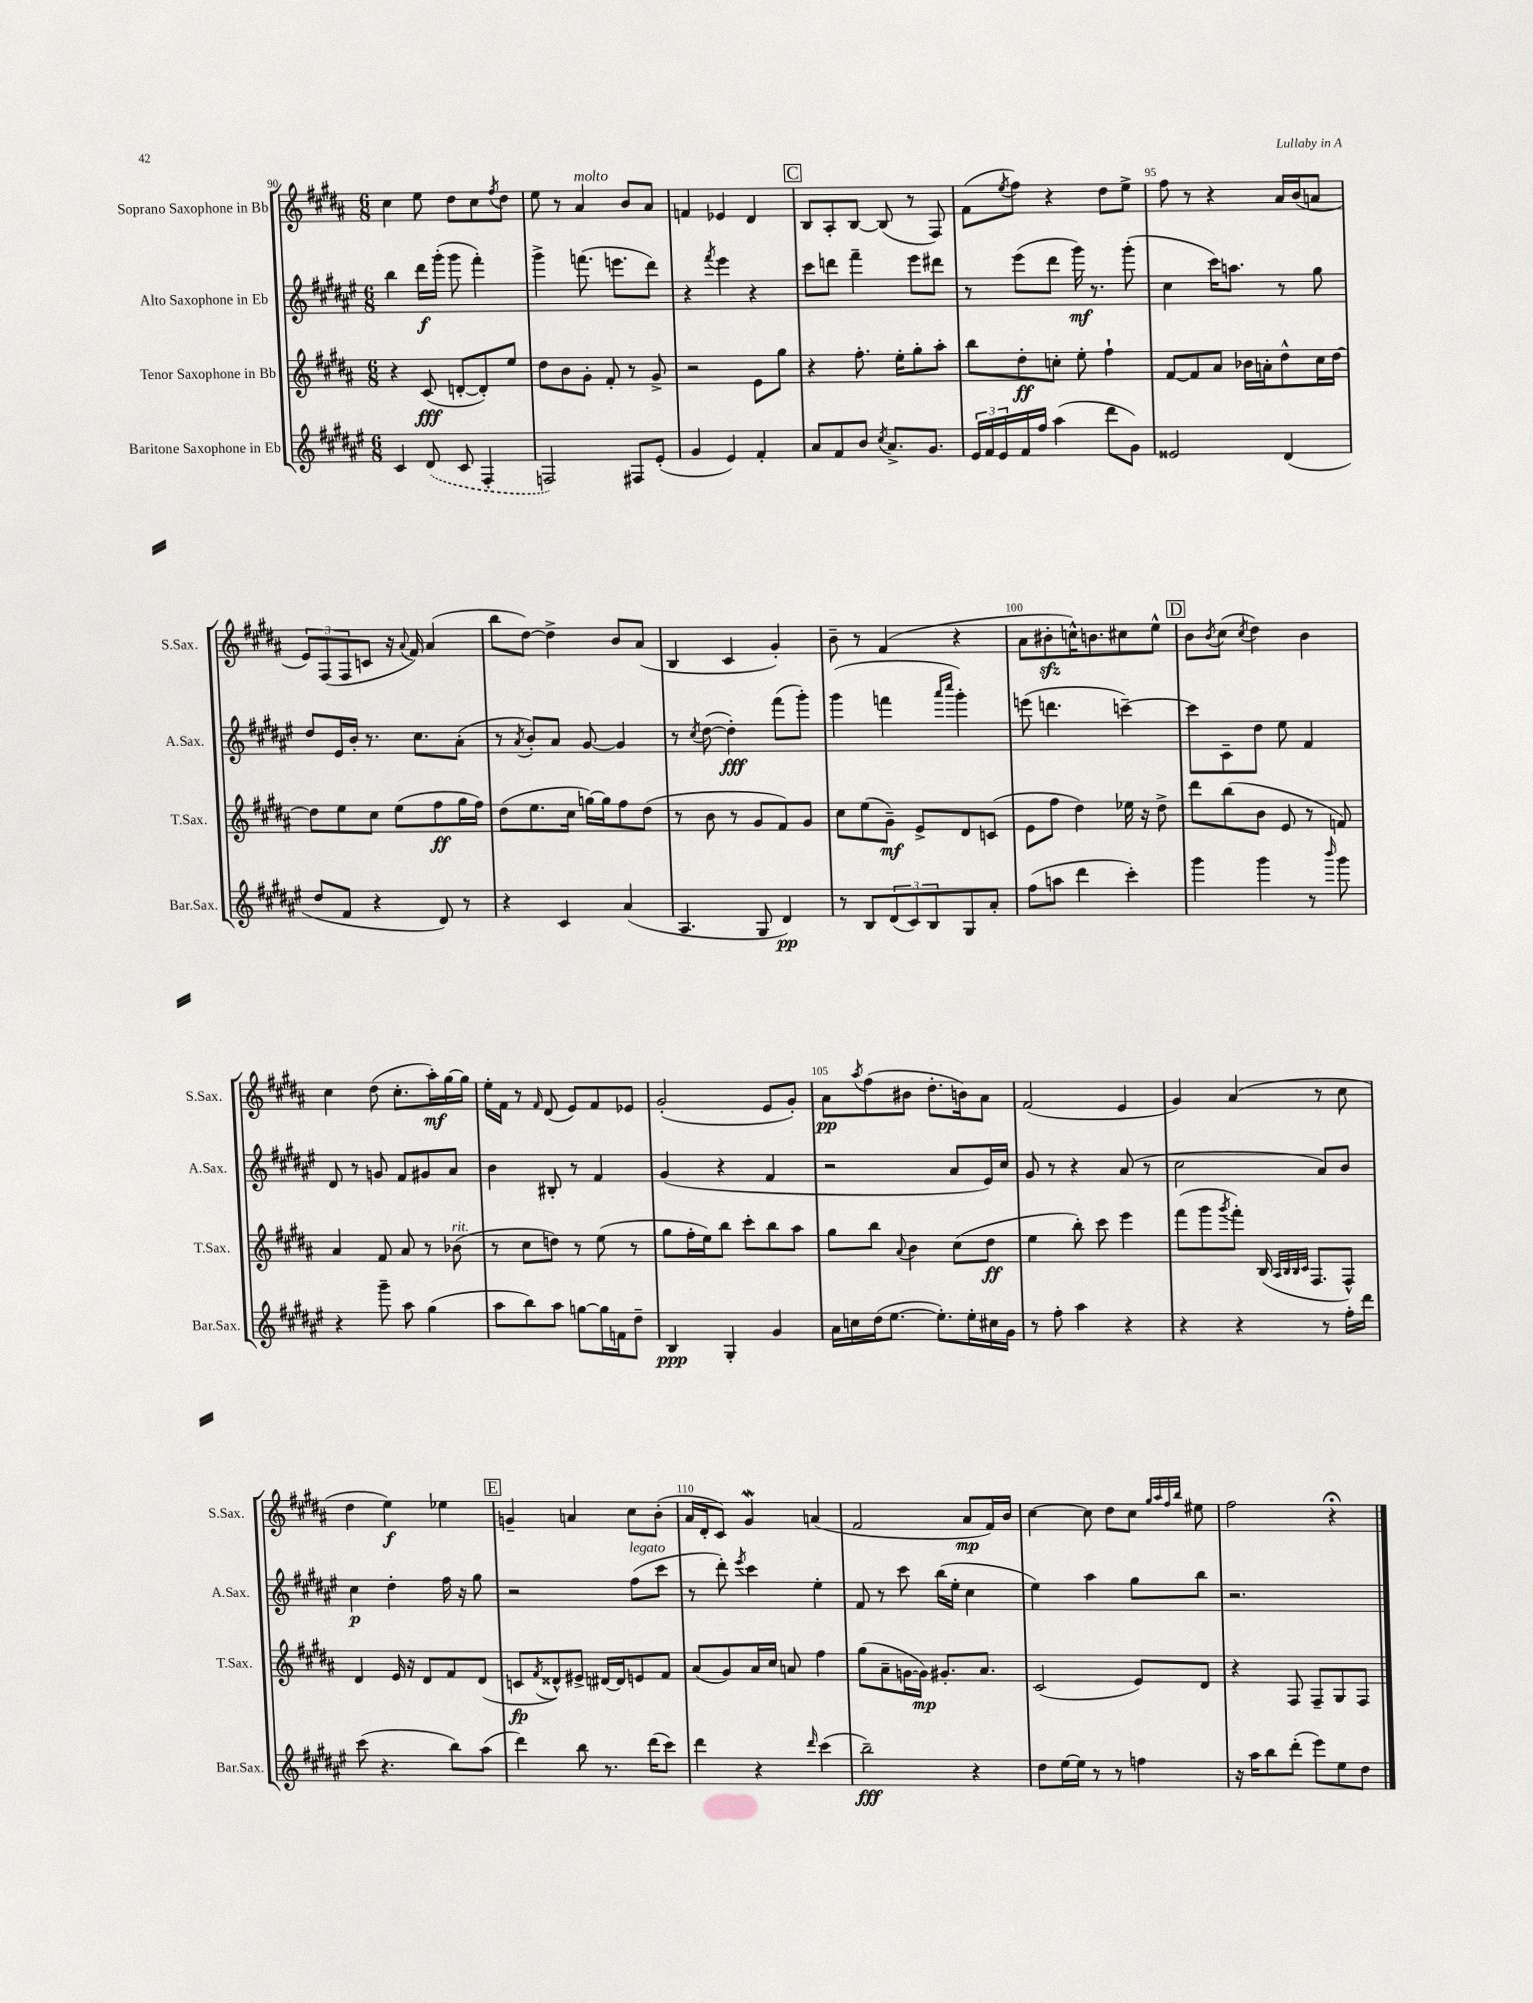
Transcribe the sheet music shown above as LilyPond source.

<<
\new StaffGroup <<
\new Staff = "s0" \with { instrumentName = "Soprano Saxophone in Bb" shortInstrumentName = "S.Sax." } {
    \clef treble \key b \major \numericTimeSignature \time 6/8
    cis''4 e''8 dis''8 cis''8 \acciaccatura { fis''8 } dis''8 |
    e''8 r8 ais'4^\markup { \italic "molto" } b'8 ais'8 |
    f'4 ees'4 dis'4 |
    \mark \markup { \box "C" } b8 ais8-. b8~ b8( r8 fis8) |
    fis'8( \acciaccatura { e''8 } fis''8) r4 dis''8 e''8-> |
    fis''8 r8 r4 ais'16 b'16( a'8 |
    \tuplet 3/2 { e'8) fis8( fis8 } c'8 r16 \appoggiatura { ais'8 } fis'16) ais'4( |
    b''8 dis''8~) dis''4-> b'8 ais'8( |
    b4 cis'4 gis'4-.) |
    b'8-- r8 fis'4( r4 |
    ais'8 bis'8-.\sfz c''16-^) b'8. cis''8 e''8-^ |
    \mark \markup { \box "D" } b'8 \acciaccatura { b'8 } cis''8( \acciaccatura { cis''8 } dis''4) b'4 |
    cis''4 dis''8( cis''8.-. ais''16-.\mf) gis''16~ gis''16 |
    e''16-. fis'16 r8 \grace { fis'16 } dis'8( e'8) fis'8 ees'8 |
    gis'2-.( e'8 gis'8-.) |
    ais'8\pp \acciaccatura { ais''8 } fis''8( bis'8 dis''8.-. b'16) ais'8 |
    fis'2( e'4 |
    gis'4) ais'4( r8 cis''8 |
    dis''4 e''4\f) ees''4 |
    \mark \markup { \box "E" } g'4-- a'4 cis''8 b'8-.( |
    ais'16 dis'16-. cis'8) gis'4\mordent a'4( |
    fis'2 ais'8\mp fis'16) b'16 |
    cis''4~ cis''8 dis''8 cis''8 \grace { gis''32 ais''32 fis''32 b''32 } eis''8 |
    fis''2 r4\fermata \bar "|." |
}
\new Staff = "s1" \with { instrumentName = "Alto Saxophone in Eb" shortInstrumentName = "A.Sax." } {
    \clef treble \key fis \major \numericTimeSignature \time 6/8
    b''4 dis'''16\f gis'''16-.( gis'''8 fis'''4-.) |
    gis'''4-> f'''8.( e'''8. dis'''8) |
    r4 \acciaccatura { fis'''8 } eis'''4 r4 |
    \mark \markup { \box "C" } cis'''8 d'''8 fis'''4-- eis'''8 dis'''8 |
    r8 eis'''8( dis'''8 gis'''16\mf) r8. gis'''8-.( |
    cis''4 cis'''16) a''8. r8 gis''8 |
    dis''8 eis'16 b'16-. r8. cis''8. ais'8-.( |
    r8 \acciaccatura { ais'8 } b'8-.) ais'8 gis'8~ gis'4 |
    r8 \acciaccatura { cis''8 } dis''8~( dis''4-.\fff) fis'''8( gis'''8-.) |
    gis'''4( f'''4 \grace { ais'''16 cis''''16 } gis'''4-.) |
    e'''8( d'''4. c'''4~--) |
    \mark \markup { \box "D" } c'''8 cis'8-- dis''8 eis''8 fis'4 |
    dis'8 r8 g'8 fis'8 gis'8 ais'8 |
    b'4 bis8-. r8 fis'4 |
    gis'4( r4 fis'4 |
    r2 ais'8 eis'16) cis''16 |
    gis'8 r8 r4 ais'8( r8 |
    cis''2 ais'8) b'8 |
    cis''4\p dis''4-. fis''16 r16 gis''8 |
    \mark \markup { \box "E" } r2 fis''8^\markup { \italic "legato" }( cis'''8 |
    r8 dis'''8-.) \acciaccatura { eis'''8 } cis'''4 eis''4-. |
    fis'8 r8 cis'''8 b''16( eis''16-. cis''4 |
    eis''4) ais''4 gis''8 b''8 |
    r2. \bar "|." |
}
\new Staff = "s2" \with { instrumentName = "Tenor Saxophone in Bb" shortInstrumentName = "T.Sax." } {
    \clef treble \key b \major \numericTimeSignature \time 6/8
    r4 cis'8\fff( d'8~-. d'8-.) e''8 |
    dis''8 b'8 gis'8-. fis'8-. r8 gis'8-> |
    r2 e'8 gis''8 |
    \mark \markup { \box "C" } r4 fis''8.-. e''16-. gis''8-. ais''8-. |
    b''8 dis''8-.\ff c''8-. e''8-. fis''4-! |
    fis'8~ fis'8 ais'8 bes'16 a'16-. dis''8-^ cis''16 dis''16~ |
    dis''8 e''8 cis''8 e''8( fis''8\ff gis''16 fis''16) |
    dis''8( e''8. cis''16 g''16~) g''16 fis''8 dis''8( |
    r8 b'8 r8 gis'8 fis'8) gis'8 |
    cis''8 e''8( gis'8--\mf) e'8-> dis'8 c'8( |
    e'8 fis''8 dis''4) ees''16 r16 dis''8-> |
    \mark \markup { \box "D" } dis'''8 b''8( b'8 e'8 r8 f'8) |
    ais'4 fis'8 ais'8 r8 bes'8^\markup { \italic "rit." }( |
    r8 cis''8 d''8) r8 e''8( r8 |
    gis''8 fis''16-. e''16) b''8 cis'''8-. b''8 ais''8 |
    gis''8 b''8 \appoggiatura { ais'8 } b'4 cis''8( dis''8\ff |
    e''4 b''8-.) cis'''8 e'''4 |
    fis'''8( gis'''8 \acciaccatura { gis'''8 } fis'''8-.) b16( \grace { ais32 b32 b32 cis'32 } fis8. fis8-^) |
    dis'4 e'16 r16 dis'8 fis'8 dis'8( |
    \mark \markup { \box "E" } c'8\fp \acciaccatura { fis'8 } disis'8-^) eis'8-> dis'16~ dis'16 e'8 fis'8 |
    ais'8( gis'8) ais'16 cis''16 a'8 fis''4 |
    gis''8( ais'8-- g'16~ g'16\mp) gis'8.-. ais'8. |
    cis'2( e'8) dis'8 |
    r4 fis8 fis8-- gis8 fis8 \bar "|." |
}
\new Staff = "s3" \with { instrumentName = "Baritone Saxophone in Eb" shortInstrumentName = "Bar.Sax." } {
    \clef treble \key fis \major \numericTimeSignature \time 6/8
    cis'4 \once \slurDashed dis'8( cis'8 fis4-. |
    f2) fis8 eis'8-.( |
    gis'4 eis'4) fis'4-. |
    \mark \markup { \box "C" } ais'8 fis'8 b'8 \acciaccatura { cis''8 } ais'8.-> gis'8. |
    \tuplet 3/2 { eis'16 fis'16 eis'16 } fis'16 fis''16 ais''4( dis'''8 gis'8) |
    eisis'2 dis'4( |
    dis''8 fis'8 r4 dis'8) r8 |
    r4 cis'4 ais'4( |
    ais4. gis8 dis'4\pp) |
    r8 b8 \tuplet 3/2 { dis'8( cis'8) b8 } gis8 ais'8-. |
    fis''8( a''8 dis'''4 cis'''4-.) |
    \mark \markup { \box "D" } gis'''4 gis'''4 r8 \grace { b'''16 } gis'''8 |
    r4 gis'''8-- ais''8 gis''4( |
    ais''8 b''8) ais''8 g''8~ g''16 f'16 dis''8-- |
    b4\ppp gis4-. gis'4 |
    ais'16 c''16 dis''16( eis''8.~ eis''8.-.) eis''16-. cis''16 gis'16 |
    r8 fis''8-. ais''4 r4 |
    r4 r4 r8 fis''16-. dis'''16 |
    cis'''8( r4. b''8) ais''8( |
    \mark \markup { \box "E" } dis'''4) b''8 r8. dis'''16( cis'''8) |
    dis'''4 r4 \grace { dis'''16 } cis'''4( |
    b''2--\fff) r4 |
    dis''8 eis''16~ eis''16 r8 r8 f''4 |
    r16 ais''16 b''8 dis'''8-.( eis'''8) eis''8 dis''8 \bar "|." |
}
>>
>>
\layout { \context { \Score currentBarNumber = #90 \override BarNumber.break-visibility = ##(#f #t #t) barNumberVisibility = #(every-nth-bar-number-visible 5) } }
